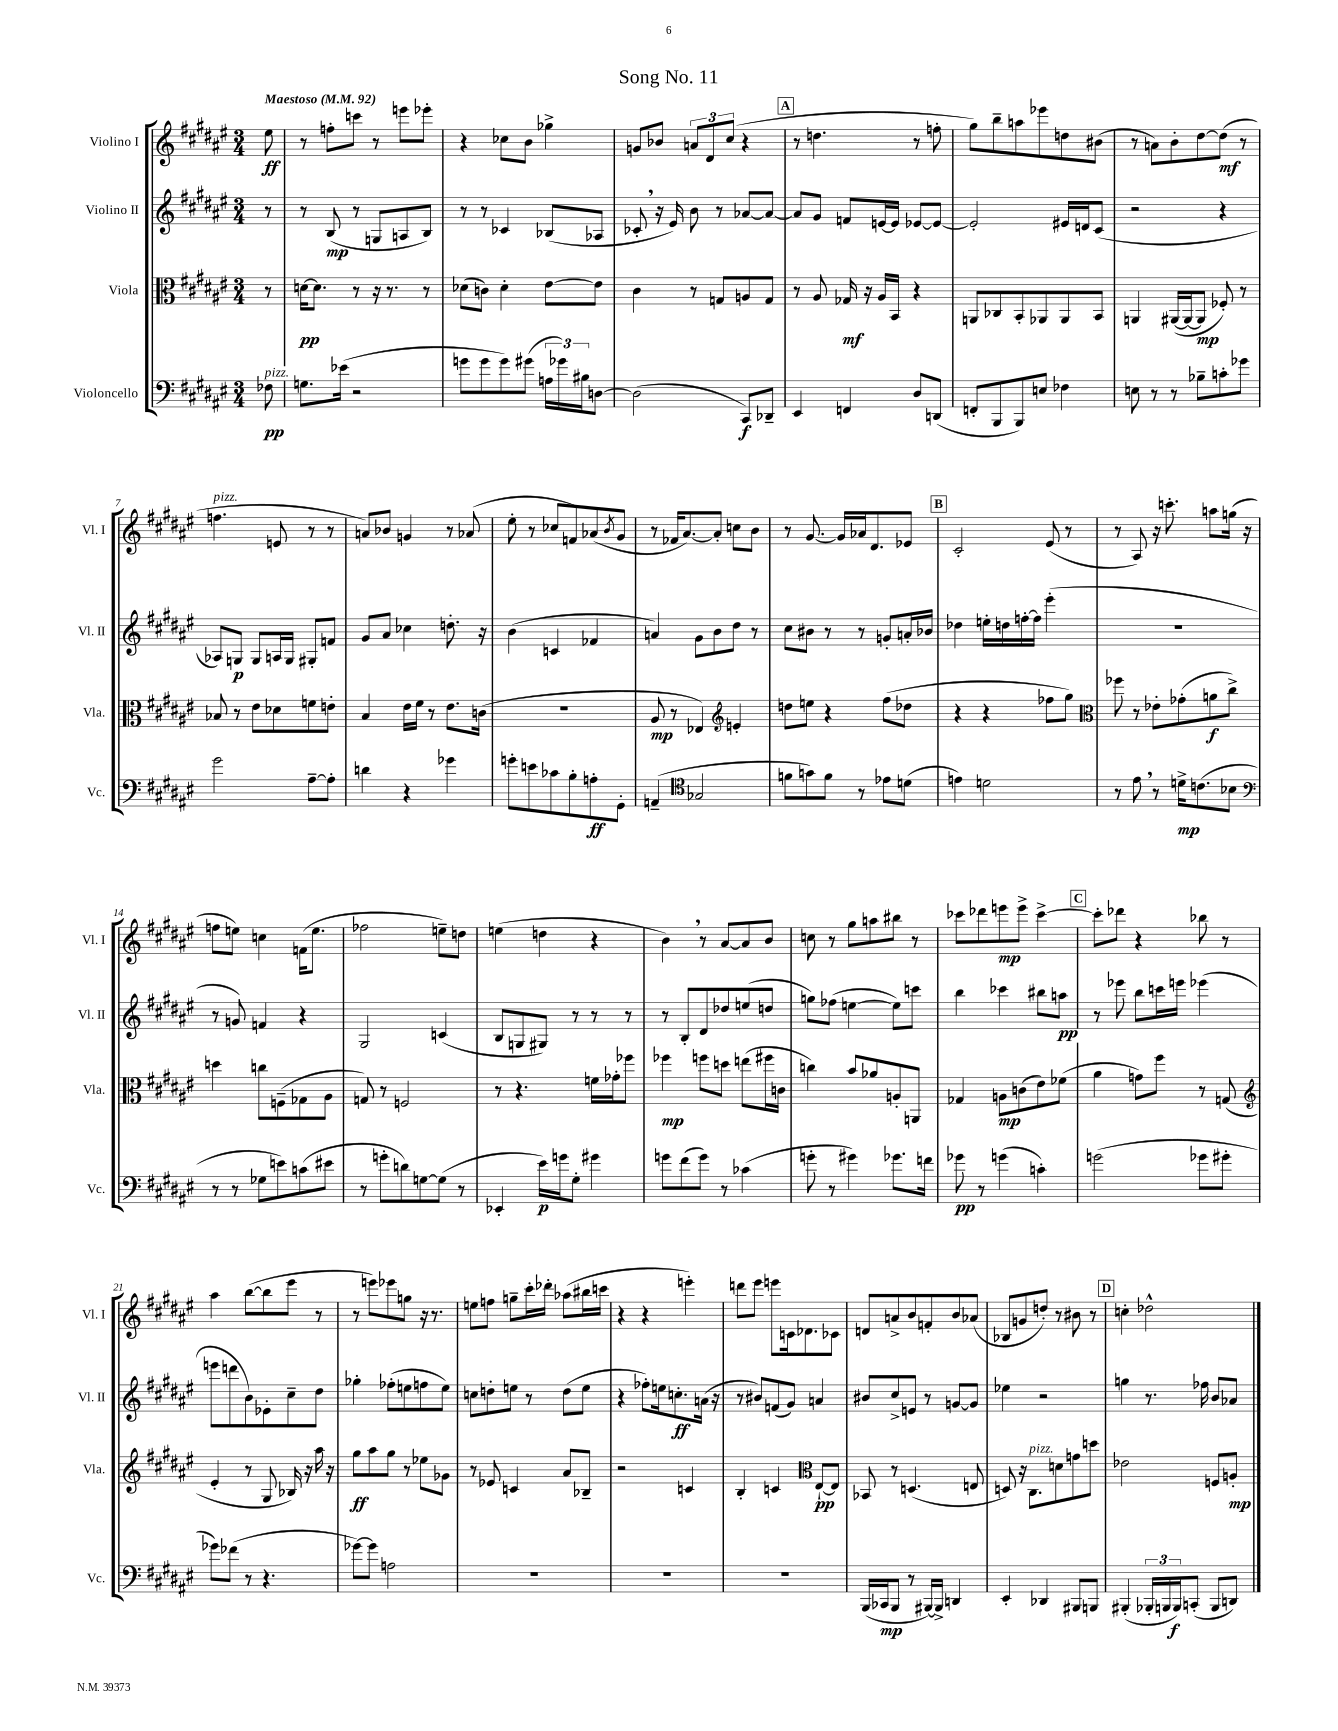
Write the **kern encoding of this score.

**kern	**kern	**kern	**kern
*staff4	*staff3	*staff2	*staff1
*clefF4	*clefC3	*clefG2	*clefG2
*k[f#c#g#d#a#e#]	*k[f#c#g#d#a#e#]	*k[f#c#g#d#a#e#]	*k[f#c#g#d#a#e#]
*M3/4	*M3/4	*M3/4	*M3/4
*MM92	*MM92	*MM92	*MM92
8F-\	8r	8r	8ee#\
=	=	=	=
8.G\L	[16d\LK	8r	8r
.	8.d\]J	.	.
.	.	(8B/	8ff'\L
(16e-\Jk	.	.	.
2r	8r	8r	8ccc\J
.	16r	8G/L	8r
.	8.r	.	.
.	.	8A/	8eee\L
.	8r	8B/J)	8eee-'\J
=	=	=	=
8g\L	(8d-\L	8r	4r
8g\	8c\J)	8r	.
8g\)	4d-'\	4c-/	8cc-\L
(8g#\J	.	.	8b\J
24A\LL	[8e#\L	(8B-/L	4gg-^\
24g-\)	.	.	.
24B#\J	.	.	.
[8D\J	8e#\]J	8A-/J	.
=	=	=	=
(2D\]	4c#\	8c-'/	8g/L
.	.	16r	8b-/J
.	.	16e#/)	.
.	8r	8b\	12a/L
.	.	.	12d#/
.	8G/L	8r	.
.	.	.	(12cc#/J
8CC#/L)	8A/	[8a-/L	4r
8DD-~/J	8G/J	8a-/_J	.
=	=	=	=
4EE#/	8r	8a-/]L	8r
.	8A#/	8g#/J	4.dd\
4FF/	16G-/	8f/L	.
.	16r	.	.
.	16A#/LL	[16e/L	.
.	16BB/JJ	16e/]JJ	.
8D#/L	4r	[8e-/L	8r
(8DD/J	.	8e-/_J	8ff'\
=	=	=	=
8FF'/L	8AA/L	2e-'/]	8gg#\L)
8BBB/	8C-/	.	8bb~\
8BBB/)	8BB'/	.	8aa\
8E/J	8AA-/	.	8eee-\
4F-\	8AA-/	16e#/LL	8dd\
.	.	16d/J	.
.	8BB/J	(8c#/J	(8b#\J
=	=	=	=
8E\	4AA/	2r	8r
8r	.	.	8a\L)
8r	([16AA#/LL	.	8b'\
.	16AA#/_J	.	.
8B-~\L	8AA#/]J	.	[8dd#\
8c'\	8F-'/)	4r	(8dd#\]J
8g-\J	8r	.	8r
=	=	=	=
2g#\	8B-/	8A-/L)	4.ff\
.	8r	8G/J	.
.	8e#\L	8G/L	.
.	8d-\	16A/L	8e/
.	.	16G/JJ	.
[8A#~\L	8f\	8G#'/L	8r
8A#'\]J	8e'\J	8f/J	8r
=	=	=	=
4d\	4B/	8g#/L	8a/L)
.	.	8a#/J	8b-/J
4r	16e#\LL	4cc-\	4g/
.	16f#\JJ	.	.
.	8r	.	.
4g-\	8.e#\L	8.dd'\	8r
.	.	.	(8a-/
.	(16c\Jk	16r	.
=	=	=	=
8g'\L	2.r	(4b\	8ee#'\
8e\	.	.	8r
8c-\	.	4c/	8cc-/L
8B'\	.	.	8f/)
8A'\	.	4f-/	(8a-/
.	.	.	8qb/
8GG#'\J	.	.	8g#/J
=	=	=	=
(4AA~/	8A#/	4a/)	8r
.	8r	.	16f-/LK
.	.	.	[8.a#/)
*clefC4	*	*	*
2G-/	4E-/)	8g#\L	.
.	.	8b\	8a#'/]J
*	*clefG2	*	*
.	4e'/	8dd#\J	8cc\L
.	.	8r	8b\J
=	=	=	=
8f\L	8dd\L	8cc#\L	8r
8g\)	8ee\J	8b#\J	[8.g#/
8f\J	4r	8r	.
.	.	.	16g#/]LL
8r	.	8r	16a-/J
.	.	.	8.d#/
8e-\L	(8ff#\L	8g'/L	.
(8d\J	8dd-\J	16a'/L	8e-/J
.	.	16b-/JJ	.
=	=	=	=
4e\)	4r	4dd-\	2c#'/
2d\	4r	16ee'\LL	.
.	.	16dd\	.
.	.	[16ff'\	.
.	.	16ff\]JJ	.
.	8ff-\L	(4eee#'\	(8e#/
.	8gg#\J)	.	8r
=	=	=	=
*	*clefC3	*	*
8r	8ff-\	2.r	8r
8e#\	8r	.	8A#/)
8r	8e-'\L	.	16r
.	.	.	8.ccc'\
16d^\LK	(8g-'\	.	.
(8.c\	.	.	.
.	8a\	.	8aa\L
8B-\J	8cc#^\J)	.	(16gg\Jk
.	.	.	16r
=	=	=	=
*clefF4	*	*	*
8r	4dd\	8r	8ff\L
8r	.	8g/)	8ee\J)
8G-\L	8cc\L	4f/	4cc\
8e\)	(8F~\	.	.
(8c\	8G-\	4r	(16f\LK
.	.	.	8.ee\J
8e#\J	8A#\J	.	.
=	=	=	=
8r	8G/)	2G#/	2ff-\
8g'\L	8r	.	.
8d\)	2F/	.	.
[8G\	.	.	.
(8G\]J	.	(4c/	8ee~\L)
8r	.	.	8dd\J
=	=	=	=
4EE-'/	8r	8B/L	(4ee\
.	4.r	8G/	.
16e#\LL)	.	8G#/J)	4dd\
16g\J	.	.	.
8G#'\J	.	8r	.
4g#\	16f\LL	8r	4r
.	16g-'\J	.	.
.	8ff-\J	8r	.
=	=	=	=
8g\L	4ff-\	8r	4b\)
(8f#\	.	8B'/L	.
8g\J)	8ff\L	8d#/	8r
8r	8dd\J	8dd-/	[8a#/L
(4c-\	(8ee\L	(8ee/	8a#/]
.	16ff#\L	8dd/J	8b/J
.	16c\JJ	.	.
=	=	=	=
8g'\	4cc\)	8gg\L)	8cc\
8r	.	(8ff-\J	8r
4g#\)	8b/L	[4ee\	8gg#\L
.	8a-/	.	8aa\
8.g-\L	8A'/	8ee\]L)	8bb#\J
.	8AA/J	8ccc\J	8r
16f\Jk	.	.	.
=	=	=	=
8g-\	4G-/	4bb\	8ccc-\L
8r	.	.	8ddd-\
(4g\	8A\L	4ccc-\	8eee\
.	(8c\	.	8eee^\J
4c'\)	8e#\)	8bb#\L	[4ccc-^\
.	(8f-\J	8aa\J	.
=	=	=	=
(2g\	4a#\	8r	8ccc-'\]L
.	.	8eee-\	8ddd-\J
.	8g\L)	8bb\L	4r
.	8ff#\J	16ccc\L	.
.	.	16eee\JJ	.
8g-\L	8r	(4eee-\	8bb-\
8g#'\J	(8G/	.	8r
=	=	=	=
*	*clefG2	*	*
8g-\L)	4e#'/	8eee\L	4aa#\
(8f-\J	.	8ddd\	.
8r	8r	8b\)	([8bb\L
4.r	8G#/	8e-'\	8bb\]
.	16B-/)	8cc#~\	8eee#\J
.	16r	.	.
.	16aa#\	8dd#\J	8r
.	16r	.	.
=	=	=	=
[8g-\L)	8gg#\L	4gg-'\	8r
8g-\]J	8aa#\	.	8eee\L)
2A\	8gg#\J	(8ff-'\L	8eee-\
.	8r	8ee\	8gg\J
.	8ee-\L	8ff\	16r
.	.	.	8.r
.	8g-\J	8ee\J)	.
=	=	=	=
2.r	8r	8cc\L	8ee\L
.	8e-/	8dd'\	8ff\J
.	4c/	8ee\J	8gg~\L
.	.	8r	16ccc#'\L
.	.	.	16ddd-'\JJ
.	8a#/L	(8dd\L	(8aa-\L
.	8B-~/J	8ee\J	16bb#\L
.	.	.	16ccc\JJ
=	=	=	=
2.r	2r	4r	4r
.	.	8ff-'\L)	4r
.	.	16ee\k	.
.	.	8.cc'\	.
.	4c/	.	4eee'\)
.	.	(16a\Jk	.
.	.	16r	.
=	=	=	=
2.r	4B'/	8r	8ddd\L
.	.	8b#/L)	8eee#\J
.	4c/	(8f/	8eee\L
.	.	8g#/J)	16c\k
.	.	.	8.d-\
*	*clefC3	*	*
.	[8E#`/L	4a/	.
.	8E#/]J	.	8c-\J
=	=	=	=
(16BBB/LL	8BB-/	8b#/L	8d/L
16CC-/J	.	.	.
8BBB/J	8r	8cc#^/	8a^/
8r	(4.D/	8e/J	8b/
[16BBB#/LL)	.	8r	8f'/
16BBB#^/]JJ	.	.	.
4DD/	.	[8g/L	8b/
.	8E/	8g/]J	(8a-/J
=	=	=	=
4EE#'/	8D/)	4ee-\	8B-/L
.	16r	.	8g/
.	8.C#\L	.	.
4DD-/	.	2r	8dd'/J)
.	8d\	.	8r
8BBB#/L	8g\	.	8b#\
8BBB/J	8dd\J	.	8r
=	=	=	=
(4BBB#'/	2e-\	4gg\	4cc'\
24BBB-'/LL	.	8.r	2dd-^^\
24BBB/	.	.	.
24BBB/J)	.	.	.
(8CC'/J	.	.	.
.	.	16ff-\	.
8BBB/L	8F/L	8b/L	.
8DD/J)	8A'/J	8a-/J	.
==	==	==	==
*-	*-	*-	*-
